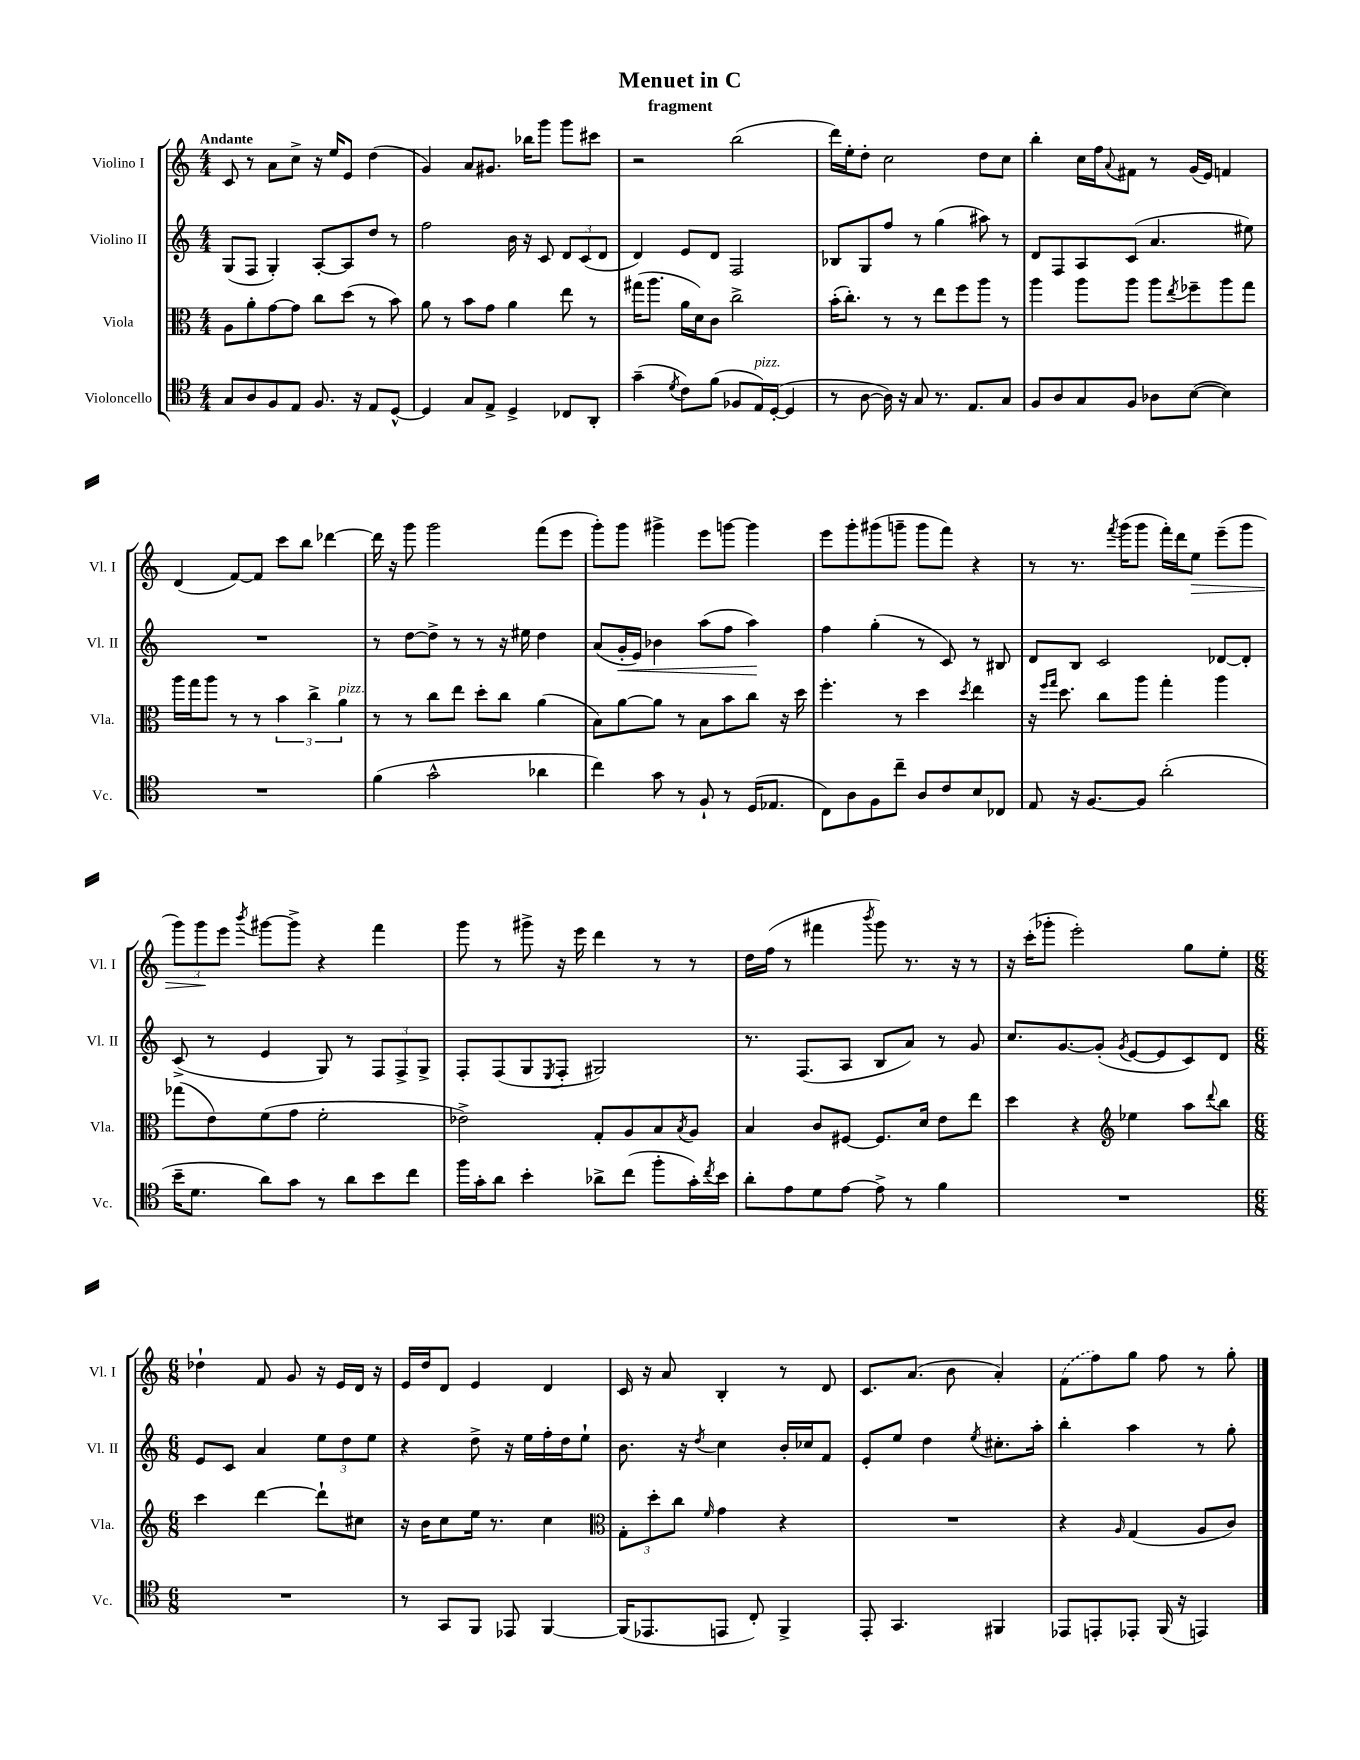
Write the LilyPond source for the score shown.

\header { title = "Menuet in C" subtitle = "fragment" }
<<
\new StaffGroup <<
\new Staff = "s0" \with { instrumentName = "Violino I" shortInstrumentName = "Vl. I" } {
    \clef treble \key c \major \numericTimeSignature \time 4/4 \tempo "Andante"
    c'8 r8 a'8 c''8-> r16 e''16 e'8 d''4( |
    g'4) a'8 gis'8. bes''16 g'''8 g'''8 cis'''8 |
    r2 b''2( |
    d'''16) e''16-. d''8-. c''2 d''8 c''8 |
    b''4-. c''16 f''16 \appoggiatura { a'8 } fis'8 r8 g'16( e'16) f'4 |
    d'4( f'8~) f'8 c'''8 b''8 des'''4~ |
    des'''16 r16 g'''8 g'''2 f'''8( e'''8 |
    g'''8-.) g'''8 gis'''4-> e'''8 g'''8~ g'''4 |
    e'''8 g'''8-. gis'''8( g'''8-- g'''8 f'''8) r4 |
    r8 r8. \acciaccatura { f'''8 } g'''16( g'''8 f'''16-.) d'''16 e''8\> e'''8--( g'''8 |
    \tuplet 3/2 { g'''8) g'''8\! e'''8 } \acciaccatura { b'''8 } gis'''8~ gis'''8-> r4 f'''4 |
    g'''8 r8 gis'''8-> r16 e'''16 d'''4 r8 r8 |
    d''16 f''16( r8 fis'''4 \acciaccatura { b'''8 } g'''8) r8. r16 r8 |
    r16 c'''16-.( ges'''8-. e'''2-.) g''8 e''8-. |
    \numericTimeSignature \time 6/8 des''4-! f'8 g'8 r16 e'16 d'16 r16 |
    e'16 d''16 d'8 e'4 d'4 |
    c'16 r16 a'8 b4-. r8 d'8 |
    c'8. a'8.( b'8 a'4-.) |
    \once \slurDashed f'8( f''8) g''8 f''8 r8 g''8-. \bar "|." |
}
\new Staff = "s1" \with { instrumentName = "Violino II" shortInstrumentName = "Vl. II" } {
    \clef treble \key c \major \numericTimeSignature \time 4/4
    g8( f8 g4-.) a8~-. a8 d''8 r8 |
    f''2 b'16 r16 c'8 \tuplet 3/2 { d'8 c'8( d'8 } |
    d'4) e'8 d'8 f2 |
    bes8 g8 f''8 r8 g''4( ais''8) r8 |
    d'8 f8 a8 c'8( a'4. eis''8) |
    R1 |
    r8 d''8~ d''8-> r8 r8 r16 eis''16 d''4 |
    a'8( g'16-.\< e'16) bes'4 a''8( f''8 a''4\!) |
    f''4 g''4-.( r8 c'8) r8 bis8 |
    d'8 b8 c'2 des'8~ des'8-. |
    c'8->( r8 e'4 g8) r8 \tuplet 3/2 { f8 f8-> g8-> } |
    f8-. f8( g8 \acciaccatura { e8 } f8-. gis2) |
    r8. f8.( a8 b8 a'8) r8 g'8 |
    c''8. g'8.~ g'8-.( \acciaccatura { g'8 } e'8~ e'8 c'8) d'8 |
    \numericTimeSignature \time 6/8 e'8 c'8 a'4 \tuplet 3/2 { e''8 d''8 e''8 } |
    r4 d''8-> r16 e''16 f''16-. d''16 e''8-! |
    b'8. r16 \acciaccatura { d''8 } c''4 b'16-. ces''16 f'8 |
    e'8-. e''8 d''4 \acciaccatura { e''8 } cis''8.-. a''16-. |
    b''4-. a''4 r8 g''8-. \bar "|." |
}
\new Staff = "s2" \with { instrumentName = "Viola" shortInstrumentName = "Vla." } {
    \clef alto \key c \major \numericTimeSignature \time 4/4
    a8 a'8-. g'8~ g'8 c''8 d''8( r8 b'8) |
    a'8 r8 b'8 g'8 a'4 e''8 r8 |
    gis''16( a''8. a'16 d'16) c'8 c''2-> |
    b'16-.( c''8.-.) r8 r8 e''8 f''8 a''8 r8 |
    a''4 a''8 a''8 a''8 \acciaccatura { e''8 } fes''8-- a''8 g''8 |
    a''16 g''16 a''8 r8 r8 \tuplet 3/2 { b'4 c''4-> a'4^\markup { \italic "pizz." } } |
    r8 r8 c''8 e''8 d''8-. c''8 a'4( |
    b8) a'8~ a'8 r8 b8 b'8 c''8 r16 d''16 |
    f''4.-. r8 d''4 \acciaccatura { d''8 } e''4 |
    r16 \grace { f''16 g''16 } d''8. c''8 a''8 g''4-. a''4 |
    ges''8( e'8) f'8( g'8 f'2-. |
    ees'2->) g8-. a8 b8 \acciaccatura { b8 } a8 |
    b4 c'8 fis8~ fis8. d'16 e'8 e''8 |
    d''4 r4 \clef treble ees''4 a''8 \appoggiatura { d'''8 } b''8 |
    \numericTimeSignature \time 6/8 c'''4 d'''4~ d'''8-! cis''8 |
    r16 b'16 c''8 e''16 r8. c''4 |
    \clef alto \tuplet 3/2 { g8-. d''8-. c''8 } \grace { f'16 } g'4 r4 |
    R2. |
    r4 \grace { a16 } g4( a8 c'8) \bar "|." |
}
\new Staff = "s3" \with { instrumentName = "Violoncello" shortInstrumentName = "Vc." } {
    \clef tenor \key c \major \numericTimeSignature \time 4/4
    g8 a8 f8 e8 f8. r16 e8 d8~-^ |
    d4 g8 e8-> d4-> ces8 a,8-. |
    g'4--( \acciaccatura { d'8 } c'8) f'8( fes8 e16^\markup { \italic "pizz." }) d16~-.( d4 |
    r8 a8~ a16) r16 g8 r8. e8. g8 |
    f8 a8 g8 f8 aes8 b8~( b4) |
    R1 |
    f'4( g'2-^ aes'4 |
    c''4) g'8 r8 f8-! r8 d16( ees8. |
    c8) a8 f8 c''8-- a8 c'8 b8 ces8 |
    e8 r16 f8.~ f8 a'2-.( |
    b'16-- d'8. a'8) g'8 r8 a'8 b'8 c''8 |
    f''16 g'16-. a'8 b'4-. aes'8-> c''8( f''8-. g'16-.) \acciaccatura { c''8 } b'16 |
    a'8-. e'8 d'8 e'8~ e'8-> r8 f'4 |
    R1 |
    \numericTimeSignature \time 6/8 R2. |
    r8 g,8 f,8 ees,8 f,4~ |
    f,16( ees,8. e,8 c8-.) f,4-> |
    e,8-. g,4. fis,4 |
    ees,8 e,8-. ees,8-. f,16( r16 e,4) \bar "|." |
}
>>
>>
\layout { \context { \Score \remove "Bar_number_engraver" } }
